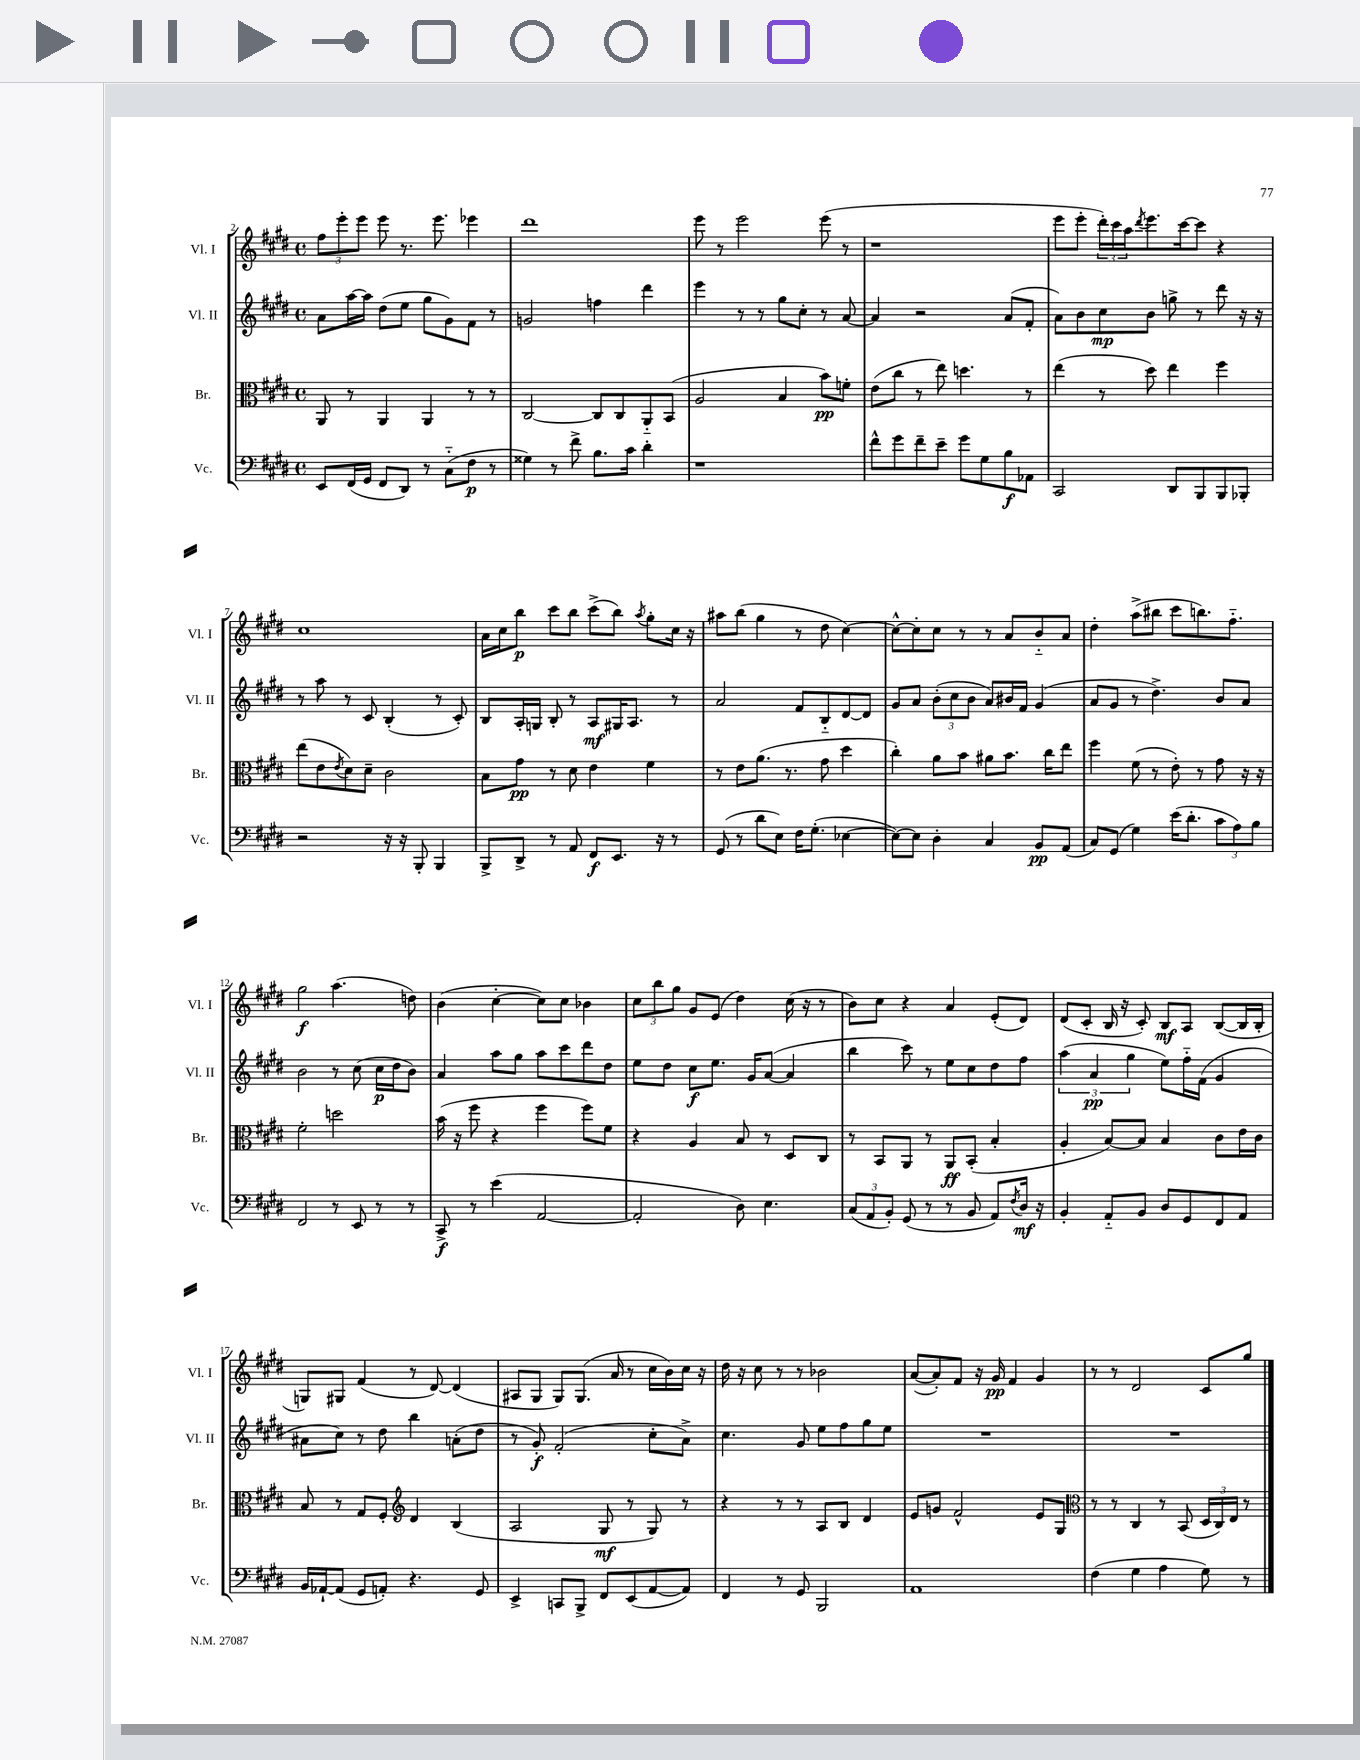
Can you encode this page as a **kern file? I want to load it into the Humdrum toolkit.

**kern	**dynam	**kern	**dynam	**kern	**dynam	**kern	**dynam
*part4	*part4	*part3	*part3	*part2	*part2	*part1	*part1
*staff4	*staff4	*staff3	*staff3	*staff2	*staff2	*staff1	*staff1
*I"Vc.	*	*I"Br.	*	*I"Vl. II	*	*I"Vl. I	*
*I'Vc.	*	*I'Br.	*	*I'Vl. II	*	*I'Vl. I	*
*clefF4	*	*clefC3	*	*clefG2	*	*clefG2	*
*k[f#c#g#d#]	*	*k[f#c#g#d#]	*	*k[f#c#g#d#]	*	*k[f#c#g#d#]	*
*M4/4	*	*M4/4	*	*M4/4	*	*M4/4	*
*met(c)	*	*met(c)	*	*met(c)	*	*met(c)	*
=2	=2	=2	=2	=2	=2	=2	=2
8EE/L	.	8AA/	.	8a\L	.	12ff#\L	.
.	.	.	.	.	.	12eee'\	.
(16FF#/L	.	8r	.	[16aa\L	.	.	.
.	.	.	.	.	.	12eee\J	.
16GG#/JJ	.	.	.	16aa\JJ]	.	.	.
8FF#/L	.	4AA/	.	(8dd#\L	.	8eee\	.
8DD#/J)	.	.	.	8ee\J	.	8.r	.
8r	.	4AA/	.	8gg#\L	.	.	.
.	.	.	.	.	.	8.eee\	.
(8C#\L	.	.	.	8g#\)	.	.	.
8F#\J	p	8r	.	8f#\J	.	4eee-X\	.
8r	.	8r	.	8r	.	.	.
=3	=3	=3	=3	=3	=3	=3	=3
4G##X\)	.	[2C#/	.	2gn/	.	1ddd#	.
8r	.	.	.	.	.	.	.
8f#^\	.	.	.	.	.	.	.
8.B\L	.	8C#/L]	.	4ffn\	.	.	.
.	.	8C#/	.	.	.	.	.
16c#\Jk	.	.	.	.	.	.	.
4d#'\	.	8AA/	.	4ddd#\	.	.	.
.	.	(8BB/J	.	.	.	.	.
=4	=4	=4	=4	=4	=4	=4	=4
1r	.	2A/	.	4eee\	.	8eee\	.
.	.	.	.	.	.	8r	.
.	.	.	.	8r	.	2eee\	.
.	.	.	.	8r	.	.	.
.	.	4B/	.	8gg#\L	.	.	.
.	.	.	.	8cc#'\J	.	.	.
.	.	8b\L)	pp	8r	.	(8eee\	.
.	.	8fn'\J	.	[8a/	.	8r	.
=5	=5	=5	=5	=5	=5	=5	=5
8f#^^\L	.	(8e\L	.	4a/]	.	1r	.
8g#\	.	8cc#\J	.	.	.	.	.
8f#~\	.	8r	.	2r	.	.	.
8e~\J	.	8ee\)	.	.	.	.	.
8g#\L	.	4.ddn\	.	.	.	.	.
8G#\	.	.	.	.	.	.	.
8B\	f	.	.	(8a/L	.	.	.
8AA-X\J	.	8r	.	8f#'/J	.	.	.
=6	=6	=6	=6	=6	=6	=6	=6
2CC#/	.	(4ee\	.	8a\L)	.	8eee\L	.
.	.	.	.	8b\	.	8eee'\J	.
.	.	8r	.	8cc#\	mp	24ddd#'\LL)	.
.	.	.	.	.	.	24ccc#\	.
.	.	.	.	.	.	24aa\J	.
.	.	.	.	.	.	8qddd#/	.
.	.	8dd#\)	.	8b\J	.	8.eee\	.
8DD#/L	.	4ee\	.	8ggn^\	.	.	.
.	.	.	.	.	.	[16ccc#\k	.
8BBB/	.	.	.	8r	.	8ccc#\J]	.
8BBB/	.	4ff#\	.	8ddd#\	.	4r	.
8BBB-X'/J	.	.	.	16r	.	.	.
.	.	.	.	16r	.	.	.
!!LO:LB:g=z
=7	=7	=7	=7	=7	=7	=7	=7
2r	.	(8ee\L	.	8r	.	1cc#	.
.	.	8e\	.	8aa\	.	.	.
.	.	8qe/	.	.	.	.	.
.	.	8d#\)	.	8r	.	.	.
.	.	8d#~\J	.	8c#/	.	.	.
16r	.	2c#\	.	(4B'/	.	.	.
16r	.	.	.	.	.	.	.
8BBB'/	.	.	.	.	.	.	.
4BBB/	.	.	.	8r	.	.	.
.	.	.	.	8c#'/)	.	.	.
=8	=8	=8	=8	=8	=8	=8	=8
8BBB^/L	.	8B\L	.	8B/L	.	16a\LL	.
.	.	.	.	.	.	16cc#\J	.
8DD#^/J	.	8g#\J	pp	16A'/L	.	8bb\J	p
.	.	.	.	16Gn/JJ	.	.	.
8r	.	8r	.	8B'/	.	8ccc#\L	.
8AA/	.	8d#\	.	8r	.	8bb\J	.
8FF#/L	f	4e\	.	8A/L	mf	(8ccc#^\L	.
8.EE/J	.	.	.	16G#X/K	.	8bb\J)	.
.	.	.	.	8.A/J	.	.	.
.	.	.	.	.	.	8qaa/	.
.	.	4f#\	.	.	.	8gg#'\L	.
16r	.	.	.	.	.	.	.
8r	.	.	.	8r	.	16cc#\Jk	.
.	.	.	.	.	.	16r	.
=9	=9	=9	=9	=9	=9	=9	=9
(8GG#/	.	8r	.	2a/	.	8aa#X\L	.
8r	.	8e\L	.	.	.	(8bb\J	.
8d#\L	.	(8.a\J	.	.	.	4gg#\	.
8E\J)	.	.	.	.	.	.	.
.	.	8.r	.	.	.	.	.
16F#\KL	.	.	.	8f#/L	.	8r	.
(8.G#'\J	.	.	.	.	.	.	.
.	.	8g#\	.	8B/	.	8dd#\	.
[4E-X\	.	4dd#\	.	[8d#/	.	[4cc#\)	.
.	.	.	.	8d#/J]	.	.	.
=10	=10	=10	=10	=10	=10	=10	=10
8E-\L_)	.	4cc#'\)	.	8g#/L	.	8cc#^^\L_	.
8E-\J]	.	.	.	8a/J	.	8cc#'\]	.
4D#'\	.	8a\L	.	(12b'\L	.	8cc#\J	.
.	.	.	.	12cc#\	.	.	.
.	.	8b\J	.	.	.	8r	.
.	.	.	.	12b\J	.	.	.
4C#/	.	8a#X\L	.	8a/L)	.	8r	.
.	.	8.b\J	.	16b#X/L	.	8a/L	.
.	.	.	.	16f#/JJ	.	.	.
8BB/L	pp	.	.	(4g#/	.	8b/	.
.	.	16cc#\KL	.	.	.	.	.
(8AA/J	.	8ee\J	.	.	.	8a/J	.
=11	=11	=11	=11	=11	=11	=11	=11
8C#/L)	.	4ff#\	.	8a/L	.	4dd#'\	.
(8GG#/J	.	.	.	8g#/J	.	.	.
4G#\)	.	(8f#\	.	8r	.	(8aa^\L	.
.	.	8r	.	4.dd#^\)	.	8bb#X\J	.
(16e\KL	.	8e'\)	.	.	.	8ccc#\L	.
8.d#'\J	.	.	.	.	.	.	.
.	.	8r	.	.	.	8.bbn\)	.
12c#\L	.	8g#\	.	8b/L	.	.	.
.	.	.	.	.	.	8.ff#\J	.
12A\)	.	.	.	.	.	.	.
.	.	16r	.	8a/J	.	.	.
12B\J	.	.	.	.	.	.	.
.	.	16r	.	.	.	.	.
!!LO:LB:g=z
=12	=12	=12	=12	=12	=12	=12	=12
2FF#/	.	2f#'\	.	2b\	.	2gg#\	f
8r	.	2ddn\	.	8r	.	(4.aa\	.
8EE/	.	.	.	(8cc#\	.	.	.
8r	.	.	.	16cc#\LL	p	.	.
.	.	.	.	16dd#\J	.	.	.
8r	.	.	.	8b\J)	.	8ddn\)	.
=13	=13	=13	=13	=13	=13	=13	=13
8CC#^/	f	(16b\	.	4a/	.	(4b\	.
.	.	16r	.	.	.	.	.
8r	.	8ff#\	.	.	.	.	.
(4e\	.	4r	.	8aa\L	.	[4cc#'\	.
.	.	.	.	8gg#\J	.	.	.
[2AA/	.	4ff#\	.	8aa\L	.	8cc#\L])	.
.	.	.	.	8ccc#\	.	8cc#\J	.
.	.	8ff#\L)	.	8ddd#\	.	4b-X\	.
.	.	8f#\J	.	8dd#\J	.	.	.
=14	=14	=14	=14	=14	=14	=14	=14
2AA'/]	.	4r	.	8ee\L	.	12cc#\L	.
.	.	.	.	.	.	12bb\	.
.	.	.	.	8dd#\J	.	.	.
.	.	.	.	.	.	12gg#\J	.
.	.	4A/	.	8cc#\L	f	8g#/L	.
.	.	.	.	8.ee\J	.	(8e/J	.
8D#\)	.	8B/	.	.	.	4dd#\)	.
.	.	.	.	16g#/KL	.	.	.
4.E\	.	8r	.	([8a/J	.	.	.
.	.	8D#/L	.	4a/]	.	(16cc#\	.
.	.	.	.	.	.	16r	.
.	.	8C#/J	.	.	.	8r	.
=15	=15	=15	=15	=15	=15	=15	=15
(12C#/L	.	8r	.	4bb\	.	8b\L)	.
12AA/	.	.	.	.	.	.	.
.	.	8BB/L	.	.	.	8cc#\J	.
12BB'/J)	.	.	.	.	.	.	.
(8GG#/	.	8AA/J	.	8ccc#\)	.	4r	.
8r	.	8r	.	8r	.	.	.
8r	.	8AA/L	ff	8ee\L	.	4a/	.
8BB/	.	(8BB'/J	.	8cc#\	.	.	.
8AA/L)	.	4B'/	.	8dd#\	.	(8e'/L	.
8qF#/	.	.	.	.	.	.	.
16D#/Jk	mf	.	.	8ff#\J	.	8d#/J)	.
16r	.	.	.	.	.	.	.
=16	=16	=16	=16	=16	=16	=16	=16
4BB'/	.	4A'/	.	(6aa\	.	(8d#/L	.
.	.	.	.	.	.	8c#'/J	.
.	.	.	.	6a/	pp	.	.
8AA/L	.	[8B/L)	.	.	.	16B/	.
.	.	.	.	.	.	16r	.
.	.	.	.	6gg#\	.	.	.
8BB/J	.	8B/J]	.	.	.	8c#'/)	.
8D#/L	.	4B/	.	8ee\L)	.	8B/L	mf
8GG#/	.	.	.	16ff#\L	.	8A/J	.
.	.	.	.	(16f#\JJ	.	.	.
8FF#/	.	8c#\L	.	4g#/	.	([8B/L	.
8AA/J	.	16e\L	.	.	.	16B/L]	.
.	.	16c#\JJ	.	.	.	16B'/JJ	.
!!LO:LB:g=z
=17	=17	=17	=17	=17	=17	=17	=17
16BB/LL	.	8B/	.	8a#X\L	.	8Gn/L)	.
[16AA-X`/J	.	.	.	.	.	.	.
(8AA-/J]	.	8r	.	8cc#\J)	.	8G#X/J	.
8GG#/L	.	8G#/L	.	8r	.	(4f#/	.
8AAn'/J)	.	8F#'/J	.	8dd#\	.	.	.
*	*	*clefG2	*	*	*	*	*
4.r	.	4d#/	.	4bb\	.	8r	.
.	.	.	.	.	.	[8d#/)	.
.	.	(4B/	.	(8an'\L	.	(4d#/]	.
8GG#/	.	.	.	8dd#\J	.	.	.
=18	=18	=18	=18	=18	=18	=18	=18
4EE^/	.	2A/	.	8r	.	8A#X/L	.
.	.	.	.	8g#'/)	f	8G#/J	.
8CCn/L	.	.	.	(2f#'/	.	8G#/L)	.
8BBB^/J	.	.	.	.	.	(8.G#/J	.
8FF#/L	.	8G#/	mf	.	.	.	.
.	.	.	.	.	.	16a/	.
(8EE/	.	8r	.	.	.	8r	.
[8AA/	.	8G#/)	.	8cc#'\L	.	16cc#\LL	.
.	.	.	.	.	.	16b\)	.
8AA/J])	.	8r	.	8a^\J)	.	16cc#\JJ	.
.	.	.	.	.	.	16r	.
=19	=19	=19	=19	=19	=19	=19	=19
4FF#/	.	4r	.	4.cc#\	.	16dd#\	.
.	.	.	.	.	.	16r	.
.	.	.	.	.	.	8cc#\	.
8r	.	8r	.	.	.	8r	.
8GG#/	.	8r	.	8g#/	.	8r	.
2BBB/	.	8A/L	.	8ee\L	.	2b-X\	.
.	.	8B/J	.	8ff#\	.	.	.
.	.	4d#/	.	8gg#\	.	.	.
.	.	.	.	8ee\J	.	.	.
=20	=20	=20	=20	=20	=20	=20	=20
1AA	.	8e/L	.	1r	.	([8a/L	.
.	.	8gn/J	.	.	.	8a'/])	.
.	.	2f#^^/	.	.	.	8f#/J	.
.	.	.	.	.	.	16r	.
.	.	.	.	.	.	16g#/	pp
.	.	.	.	.	.	4f#/	.
.	.	8e/L	.	.	.	4g#/	.
.	.	8G#/J	.	.	.	.	.
=21	=21	=21	=21	=21	=21	=21	=21
*	*	*clefC3	*	*	*	*	*
(4F#\	.	8r	.	1r	.	8r	.
.	.	8r	.	.	.	8r	.
4G#\	.	4C#/	.	.	.	2d#/	.
4A\	.	8r	.	.	.	.	.
.	.	(8BB/	.	.	.	.	.
8G#\)	.	24D#/LL	.	.	.	8c#/L	.
.	.	24C#/)	.	.	.	.	.
.	.	24E/JJ	.	.	.	.	.
8r	.	8r	.	.	.	8gg#/J	.
==	==	==	==	==	==	==	==
*-	*-	*-	*-	*-	*-	*-	*-
